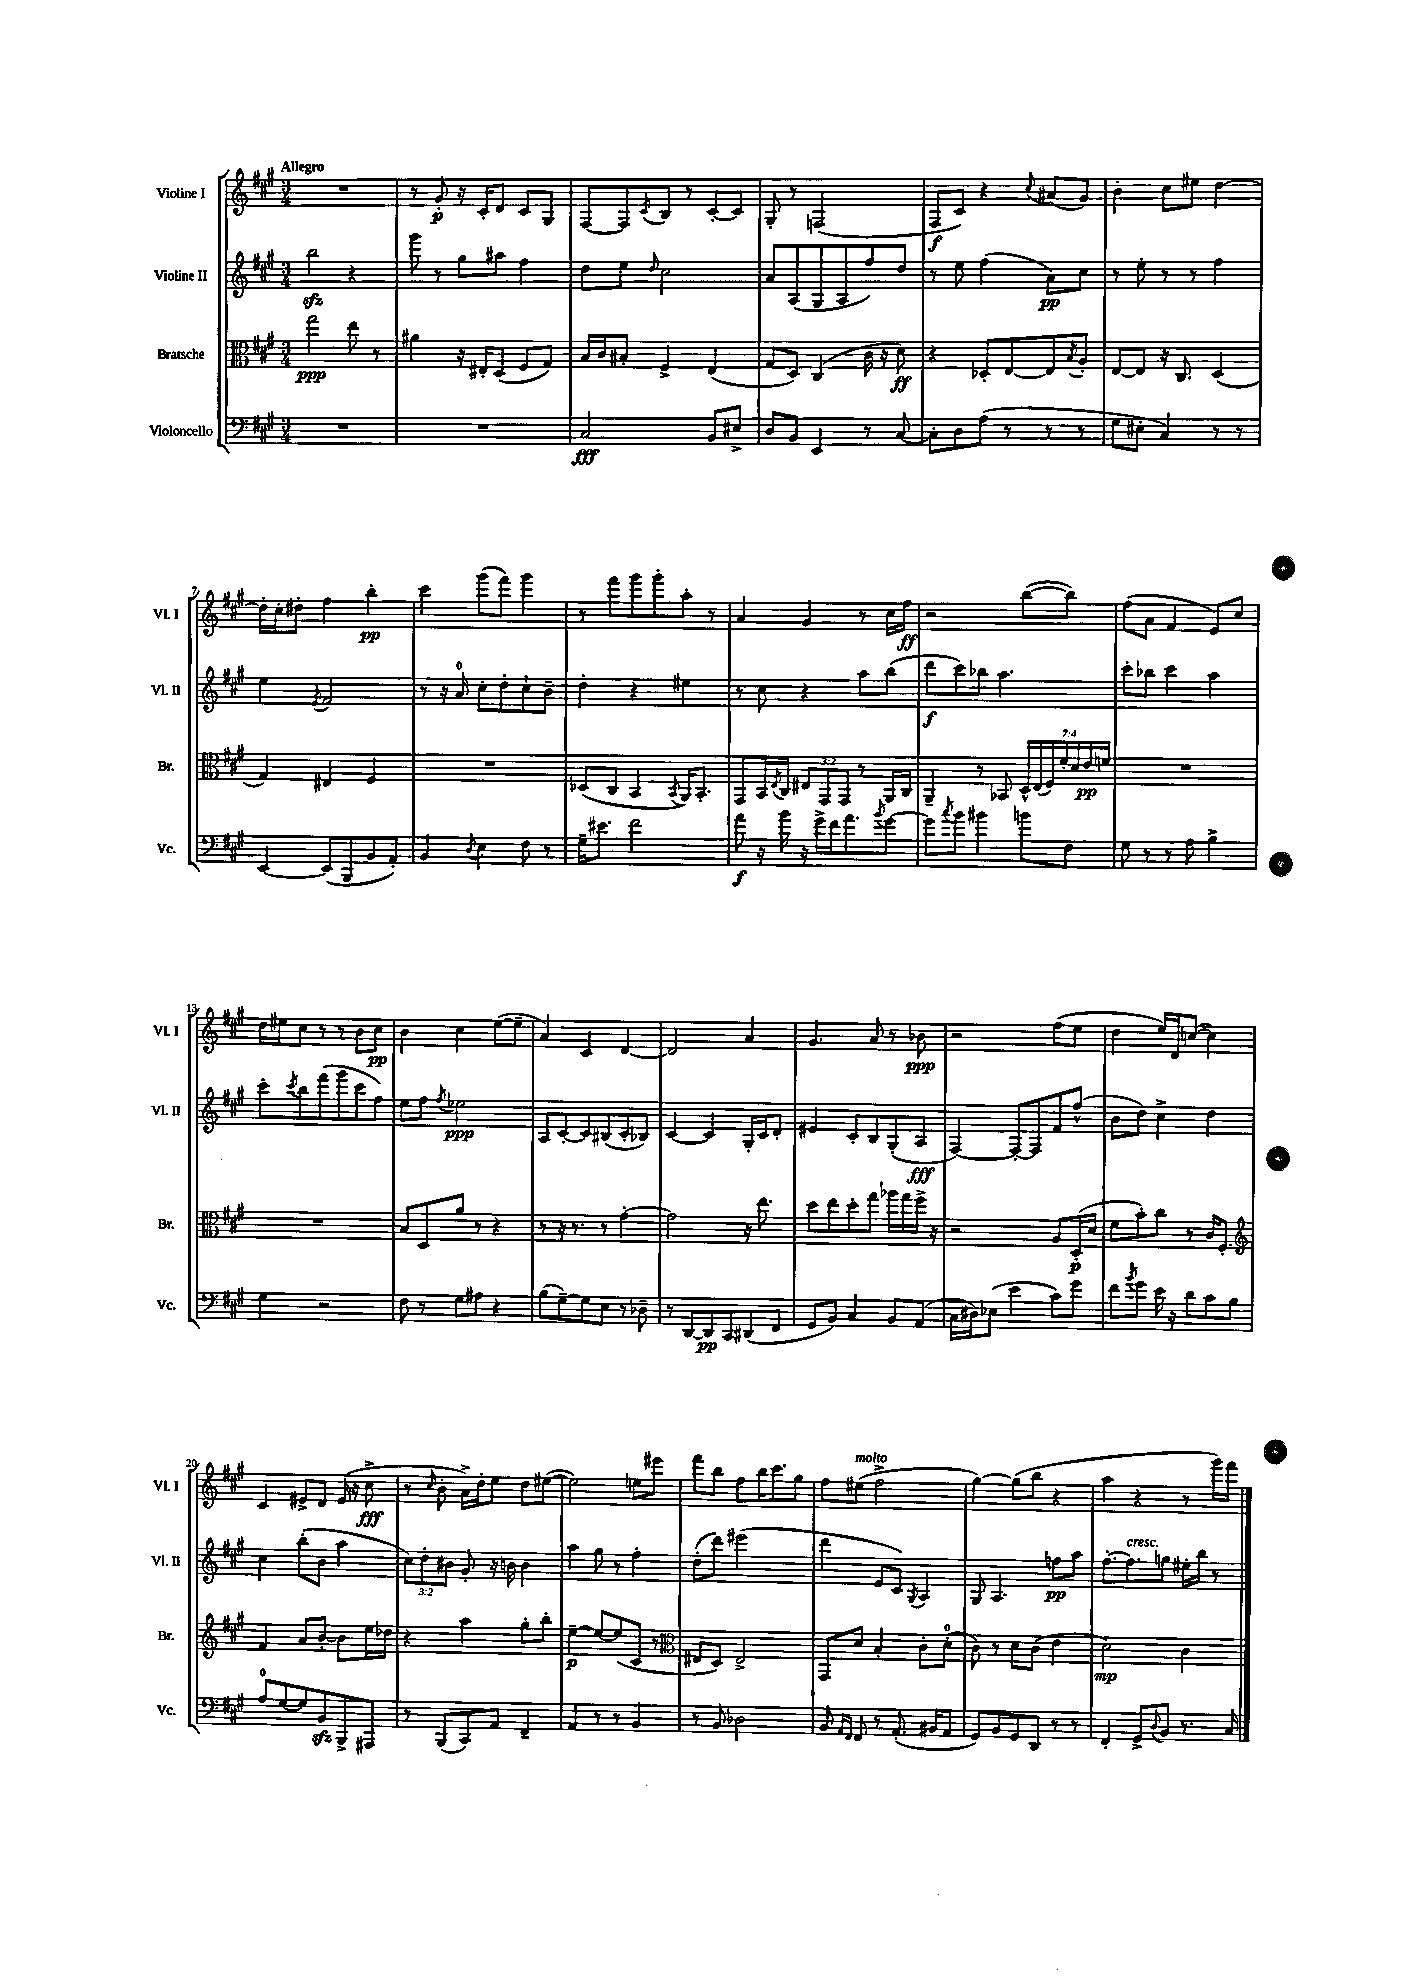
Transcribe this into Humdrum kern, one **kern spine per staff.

**kern	**kern	**kern	**kern
*staff4	*staff3	*staff2	*staff1
*clefF4	*clefC3	*clefG2	*clefG2
*k[f#c#g#]	*k[f#c#g#]	*k[f#c#g#]	*k[f#c#g#]
*M3/4	*M3/4	*M3/4	*M3/4
2.r	2gg#	2bb	2.r
.	8ee	4r	.
.	8r	.	.
=	=	=	=
2.r	4a#	8ggg#	8r
.	.	8r	8g#'
.	16r	8gg#	16r
.	16E#'	.	16c#'
.	(8D	8aa#	8d
.	8F#	4ff#	8c#
.	8G#)	.	8G#
=	=	=	=
2C#	16B	8dd	[8F#
.	16c#	.	.
.	8B#'	8ee	8F#]
.	.	16qqdd	8qc#
.	4F#^	2cc#	8B
.	.	.	8r
8BB	(4E	.	[8c#'
8E#^	.	.	8c#]
=	=	=	=
8D	8G#	8a	8G#'
8BB	8D)	(8A	8r
4EE	(4C#	8G#	(2F
.	.	8A	.
8r	16c#	8ff#)	.
.	16r	.	.
[8C#	8d)	8dd	.
=	=	=	=
8C#']	4r	8r	8F#
8D	.	8ee	8c#)
(8A	8D-'	(4ff#	4r
8r	[8E	.	.
.	.	.	8qqcc#
8r	8E]	8a)	(8a#
.	8qB	.	.
8r	8A'	8cc#	8g#)
=	=	=	=
8G#	[8E	8r	4b'
8E#'	8E]	8ee'	.
4C#)	16r	8r	8cc#
.	8.C#	.	.
.	.	8r	8ee#
8r	(4D	4ff#	[4dd
8r	.	.	.
=	=	=	=
[4EE	4G#)	4ee	16dd']
.	.	.	16cc#'
.	.	.	8dd#'
.	.	8qe	.
(8EE]	4E#	2f#	4ff#
8BBB	.	.	.
8BB	4F#	.	4bb'
8AA')	.	.	.
=	=	=	=
4BB	2.r	8r	4ccc#
.	.	16r	.
.	.	16a	.
8qD	.	.	.
4E	.	8cc#'	(8ggg#
.	.	8dd'	8fff#)
8F#	.	8cc#`	4ggg#
8r	.	8b~	.
=	=	=	=
16G#~	(8D-	4dd'	8r
8.e#	.	.	.
.	8C#	.	8fff#
2f#	4BB	4r	8ggg#
.	.	.	8ggg#'
.	8qBB	.	.
.	16AA)	4ee#	8aa'
.	8.BB'	.	.
.	.	.	8r
=	=	=	=
8a	8GG#	8r	4a
16r	16BB	8cc#	.
.	8qE	.	.
16b	16C#	.	.
16r	12E#	4r	4g#
16g#^	.	.	.
.	12GG#	.	.
16f#	.	.	.
.	12GG#	.	.
8.a	.	.	.
.	8r	8aa	8r
8qb	.	.	.
[8g#	16AA	(8bb	16cc#
.	16C#	.	16ff#
=	=	=	=
8g#]	4AA~	8ddd	2r
8qcc#	.	.	.
8b	.	8ccc#)	.
4b#	8r	8bb-	.
.	8BB-	4.aa	.
8b	28D^^	.	([8bb
.	(28E	.	.
.	28F#)	.	.
.	28f#'	.	.
8F#	.	.	8bb])
.	28d	.	.
.	28e	.	.
.	28f	.	.
=	=	=	=
8G#	2.r	8ccc#'	(8ff#
8r	.	8bb-	8a
8r	.	4ccc#	4f#
8A	.	.	.
4B^	.	4aa	8e)
.	.	.	8cc#
=	=	=	=
4G#	2.r	8ccc#'	16dd
.	.	.	16ee#
.	.	8qccc#	.
.	.	8bb	8cc#
2r	.	(8fff#	8r
.	.	8ggg#	8r
.	.	8ccc#	8b
.	.	8ff#)	8cc#
=	=	=	=
8F#	8B	8ee	4b
8r	8D	8ff#	.
.	.	8qff#	.
8G#	8a	2ee-	4cc#
8A#	8r	.	.
4r	4r	.	([8ee
.	.	.	8ee~]
=	=	=	=
(8B	8r	8A	4a)
[8G#~)	16r	[8c#'	.
.	8.r	.	.
8G#]	.	8c#]	4c#
8E	8r	(8B#	.
8r	[4g#'	8c#'	[4d
8D-~	.	8B-)	.
=	=	=	=
8r	2g#]	[4c#	2d]
[8DD	.	.	.
8DD]	.	4c#]	.
8CC#	.	.	.
(8DD#	16r	16G#'	4a
.	8.ee	16c#	.
8FF#	.	8d'	.
=	=	=	=
8GG#	8dd	4e#	4.g#
8BB)	8ee	.	.
4C#	8dd'	8c#'	.
.	8gg#	8B	8a
8BB	16aa-	(8G#'	8r
.	16gg#	.	.
(8AA	16ff#^	8A	8b-
.	16r	.	.
=	=	=	=
16C#	2r	[4F#)	2r
16D#)	.	.	.
(8E-	.	.	.
4e	.	8F#'_	.
.	.	8F#]	.
8c#)	8A	8f#	(8ff#
8g#	(16D'	(8ff#^^	8ee
.	16d	.	.
=	=	=	=
8f#	8f#	8b	4dd
8qb	.	.	.
8g#	8b')	8dd)	.
16e	8cc#	4cc#^	16ee)
16r	.	.	16d
8d	8r	.	([8cc
8c#	16c#	4dd	4cc])
.	8.F#'	.	.
8B	.	.	.
=	=	=	=
*	*clefG2	*	*
8A	4f#	4cc#	4c#
[8G#	.	.	.
8G#]	8a	(8bb'	8e#^
8BB	[8b'	8b	8d
8BBB^	8b]	4aa	(16e#
.	.	.	16r
8AAA#	16ee	.	8cc#^
.	16dd-	.	.
=	=	=	=
8r	4r	12cc#)	8r
.	.	12dd'	.
.	.	.	16qqcc#
(8BBB	.	.	8b'
.	.	12b#	.
8CC#)	4aa	8g#'	16a^)
.	.	.	16dd'
8AA	.	16r	8ee
.	.	16b	.
4FF#~	8gg#'	4b	8dd
.	8bb'	.	([8ee#
=	=	=	=
4AA	[4ee~	4aa	2ee#])
8r	8ee_	8gg#	.
8r	(8ee]	8r	.
4BB	8c#	4ff#'	8ee
.	8r	.	8eee#
=	=	=	=
*	*clefC3	*	*
8r	8E#	(8dd'	8fff#
8BB	8D)	8ddd)	8bb
2D-	2E#^	(2eee#	8ff#
.	.	.	16bb
.	.	.	8.ccc#
.	.	.	8gg#
=	=	=	=
8BB	8GG#	4ddd	8ff#
16qqAA	.	.	.
16qqFF#	.	.	.
8FF#	8d	.	(8ee#
8r	4B'	8e	2ff#^
(8.AA'	.	8c#)	.
.	.	8qG#	.
.	8c#'	4A	.
16BB#	.	.	.
8AA	(8d'	.	.
=	=	=	=
8GG#)	8c#)	8G#	[4gg#)
8BB	8r	4.A	.
8GG#	8d	.	(8gg#]
8DD	(8c#	.	8bb
8r	4e	8ff	4r
8r	.	8aa	.
=	=	=	=
4FF#'	2d)	[8.ff#'	4aa
.	.	8.ff#]	.
8GG#^	.	.	4r
8qqD	.	.	.
8BB	.	8gg	.
8.r	4c#	16ee#'	8r
.	.	16bb	.
.	.	8r	16ggg#)
16C#	.	.	16fff#
==	==	==	==
*-	*-	*-	*-
